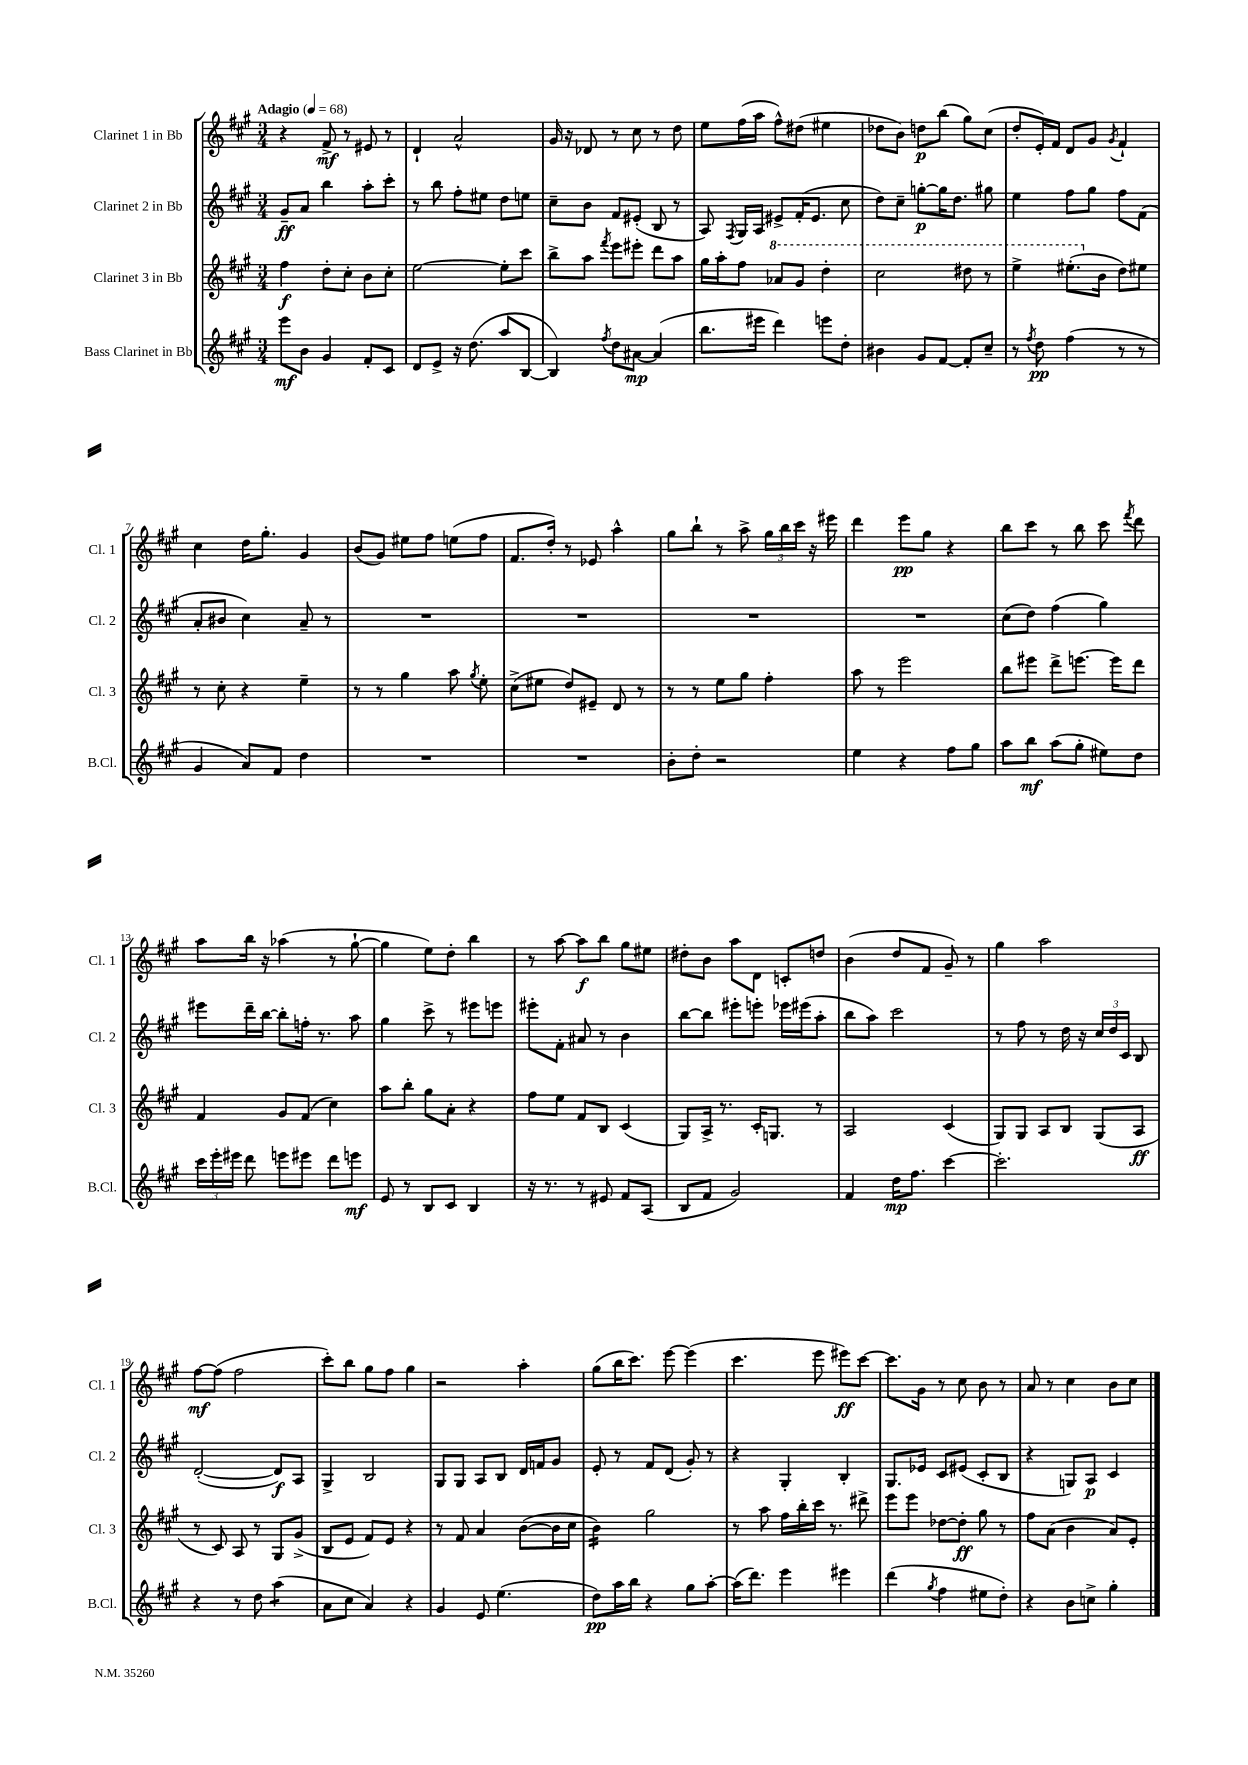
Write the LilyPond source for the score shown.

<<
\new StaffGroup <<
\new Staff = "s0" \with { instrumentName = "Clarinet 1 in Bb" shortInstrumentName = "Cl. 1" } {
    \clef treble \key a \major \numericTimeSignature \time 3/4 \tempo "Adagio" 4 = 68
    \autoBeamOff r4 fis'8->\mf r8 eis'8 r8 |
    d'4-! a'2-^ |
    gis'16 r16 des'8 r8 cis''8 r8 d''8 |
    e''8[ fis''16( a''16] fis''8[-^) dis''8]( eis''4 |
    des''8[ b'8]) d''8[\p b''8]( gis''8[) cis''8]( |
    d''8[-. e'16-.) fis'16] d'8[ gis'8] \acciaccatura { gis'8 } fis'4-! |
    cis''4 d''16[ gis''8.]-. gis'4 |
    b'8[( gis'8]) eis''8[ fis''8] e''8[( fis''8] |
    fis'8.[ d''16]-.) r8 ees'8 a''4-^ |
    gis''8[ b''8]-! r8 a''8-> \tuplet 3/2 { gis''16[ b''16 cis'''16] } r16 eis'''16 |
    d'''4 e'''8[\pp gis''8] r4 |
    b''8[ cis'''8] r8 b''8 cis'''8 \acciaccatura { fis'''8 } d'''8 |
    a''8[ b''16] r16 aes''4( r8 gis''8~-! |
    gis''4 e''8[) d''8]-. b''4 |
    r8 a''8~ a''8[\f b''8] gis''8[ eis''8] |
    dis''8[-. b'8] a''8[ d'8] c'8[-. d''8] |
    b'4( d''8[ fis'8] gis'8--) r8 |
    gis''4 a''2 |
    fis''8[~\mf fis''8]( fis''2 |
    cis'''8[-.) b''8] gis''8[ fis''8] gis''4 |
    r2 a''4-. |
    gis''8[( b''16 cis'''8.]) e'''8~ e'''4( |
    cis'''4. e'''8 eis'''8[\ff) cis'''8]~ |
    cis'''8.[ gis'16] r8 cis''8 b'8 r8 |
    a'8 r8 cis''4 b'8[ cis''8] \bar "|." |
}
\new Staff = "s1" \with { instrumentName = "Clarinet 2 in Bb" shortInstrumentName = "Cl. 2" } {
    \clef treble \key a \major \numericTimeSignature \time 3/4
    \autoBeamOff gis'8[--\ff a'8] b''4 a''8[-. cis'''8]-. |
    r8 b''8 fis''8[-. eis''8] d''8[ e''8] |
    cis''8[-- b'8] fis'8[ eis'8]-.( b8 r8 |
    a8) \acciaccatura { fis8 } gis16[ a16] eis'8[-> fis'16-.( eis'8.] cis''8 |
    d''8[) cis''8]-- g''8[~-.\p g''16 d''8.] gis''8 |
    e''4 fis''8[ gis''8] fis''8[ fis'8]( |
    a'8[-. bis'8] cis''4) a'8-- r8 |
    R2. |
    R2. |
    R2. |
    R2. |
    cis''8[( d''8]) fis''4( gis''4) |
    eis'''8[ d'''16-- b''16]~ b''8[-. f''16]-. r8. a''8 |
    gis''4 cis'''8-> r8 eis'''8[ e'''8] |
    eis'''8[-. fis'8]-. ais'8 r8 b'4 |
    b''8[~ b''8] eis'''8[-. e'''8]-. ees'''16[ eis'''16( a''8]-. |
    b''8[ a''8]) cis'''2 |
    r8 fis''8 r8 d''16 r16 \tuplet 3/2 { cis''16[ d''16 cis'16] } b8 |
    d'2~-.( d'8[\f) a8] |
    gis4-> b2 |
    gis8[ gis8] a8[ b8] d'16[ f'16 gis'8] |
    e'8-. r8 fis'8[ d'8]( gis'8-.) r8 |
    r4 gis4-. b4-. |
    gis8.[ ees'16] cis'8[ eis'8]( cis'8[-. b8] |
    r4 g8[) a8]\p cis'4 \bar "|." |
}
\new Staff = "s2" \with { instrumentName = "Clarinet 3 in Bb" shortInstrumentName = "Cl. 3" } {
    \clef treble \key a \major \numericTimeSignature \time 3/4
    \autoBeamOff fis''4\f d''8[-. cis''8]-. b'8[ cis''8]-. |
    e''2~ e''8[-. cis'''8] |
    b''8[-> a''8] \acciaccatura { fis'''8 } e'''8[ eis'''8]-. d'''8[ a''8] |
    gis''16[ a''16-. fis''8] \ottava #1 aes''8[ gis''8] d'''4-. |
    cis'''2 dis'''8 r8 |
    e'''4-> eis'''8.[-.( \ottava #0 b'16] d''8[) eis''8] |
    r8 cis''8-. r4 e''4-- |
    r8 r8 gis''4 a''8 \acciaccatura { gis''8 } e''8-. |
    cis''8[->( eis''8] d''8[) eis'8]-- d'8 r8 |
    r8 r8 e''8[ gis''8] fis''4-. |
    a''8 r8 e'''2 |
    b''8[ eis'''8] d'''8[-> e'''8.]~ e'''16[ d'''8] |
    fis'4 gis'8[ fis'8]( cis''4) |
    a''8[ b''8]-. gis''8[ a'8]-. r4 |
    fis''8[ e''8] fis'8[ b8] cis'4( |
    gis8[) a16]-> r8. cis'16[-. g8.] r8 |
    a2 cis'4( |
    gis8[) gis8] a8[ b8] gis8[( a8]\ff |
    r8 cis'8) a8 r8 gis8[ gis'8]->( |
    b8[ e'8] fis'8[) e'8] r4 |
    r8 fis'8 a'4 b'8[~( b'16 cis''16] |
    b'4:16) gis''2 |
    r8 a''8 fis''16[ b''16-. cis'''16] r8. dis'''8-> |
    e'''8[ e'''8] des''8[~ des''8]-.\ff gis''8 r8 |
    fis''8[ a'8]( b'4 a'8[) e'8]-. \bar "|." |
}
\new Staff = "s3" \with { instrumentName = "Bass Clarinet in Bb" shortInstrumentName = "B.Cl." } {
    \clef treble \key a \major \numericTimeSignature \time 3/4
    \autoBeamOff e'''8[\mf b'8] gis'4 fis'8[-. cis'8] |
    d'8[ e'8]-> r16 d''8.( a''8[ b8]~ |
    b4) \acciaccatura { fis''8 } d''8[ ais'8]~\mp ais'4( |
    b''8.[ eis'''16] d'''4) e'''8[ d''8]-. |
    bis'4 gis'8[ fis'8]~ fis'8[-. cis''8]-- |
    r8 \acciaccatura { fis''8 } d''8\pp fis''4( r8 r8 |
    gis'4 a'8[) fis'8] d''4 |
    R2. |
    R2. |
    b'8[-. d''8]-. r2 |
    e''4 r4 fis''8[ gis''8] |
    a''8[ b''8]\mf a''8[( gis''8]-. eis''8[) d''8] |
    \tuplet 3/2 { cis'''16[ e'''16-. eis'''16] } d'''8 e'''8[ eis'''8] d'''8[ e'''8]\mf |
    e'8 r8 b8[ cis'8] b4 |
    r16 r8. r8 eis'8 fis'8[ a8]( |
    b8[ fis'8] gis'2) |
    fis'4 d''16[\mp fis''8.] cis'''4~ |
    cis'''2.-. |
    r4 r8 d''8 a''4:8( |
    a'8[ cis''8] a'4) r4 |
    gis'4 e'8 e''4.( |
    d''8[\pp) a''16 b''16] r4 gis''8[ a''8]~-. |
    a''16[( d'''8.]) e'''4 eis'''4 |
    d'''4( \acciaccatura { gis''8 } fis''4 eis''8[ d''8]-.) |
    r4 b'8[ c''8]-> gis''4-. \bar "|." |
}
>>
>>
